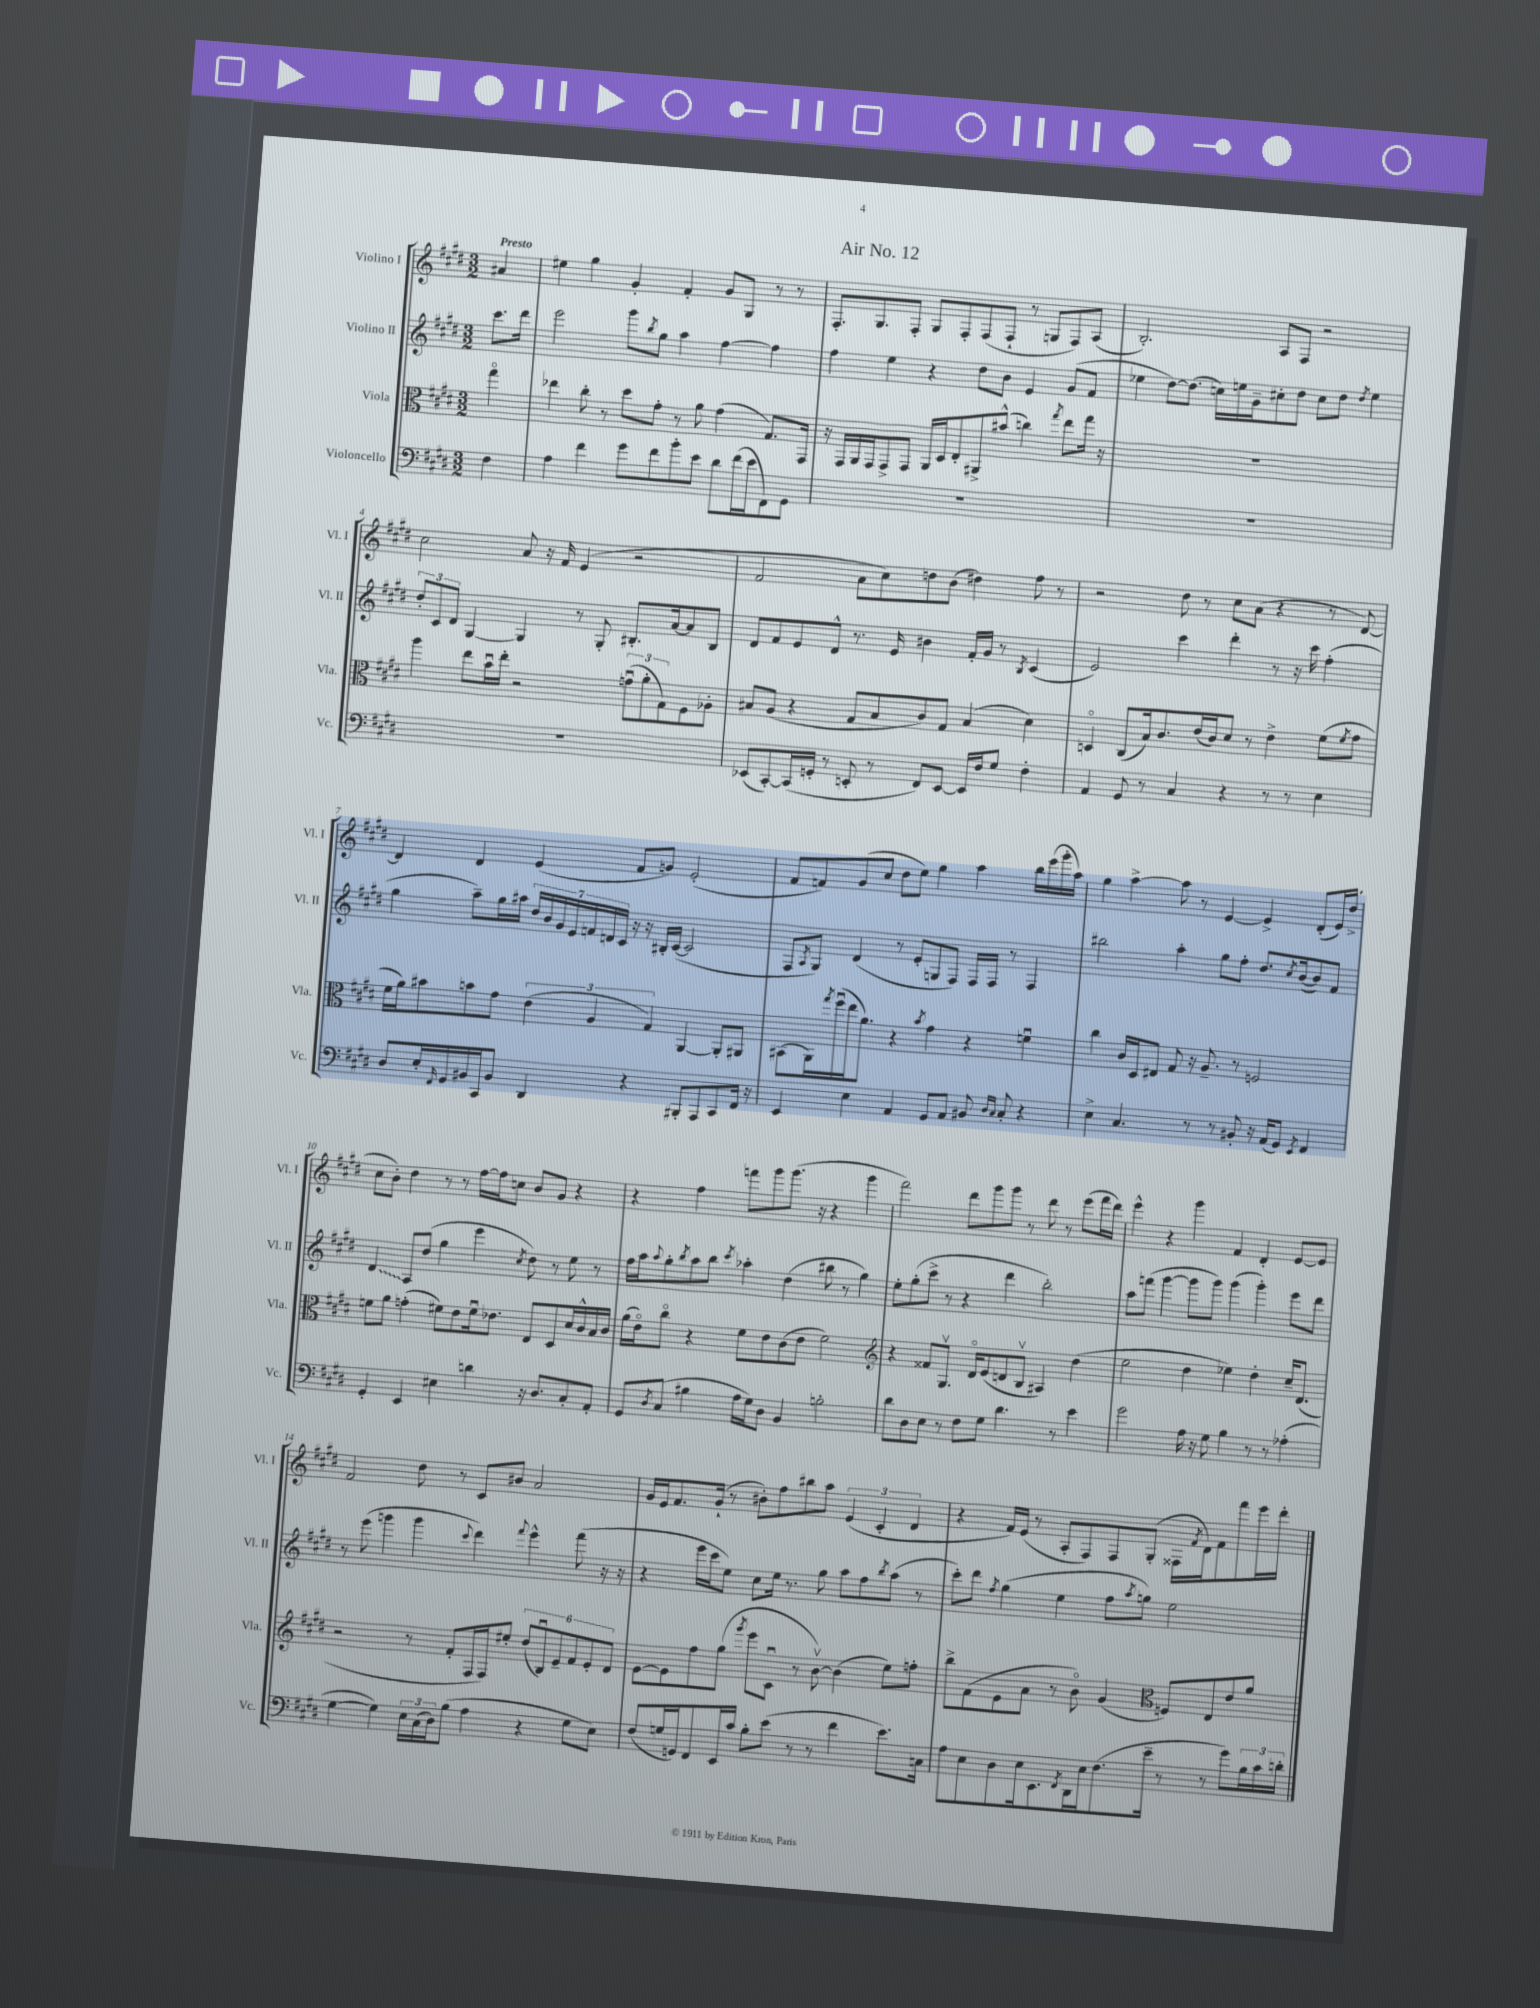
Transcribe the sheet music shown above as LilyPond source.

\header { title = "Air No. 12" }
<<
\new StaffGroup <<
\new Staff = "s0" \with { instrumentName = "Violino I" shortInstrumentName = "Vl. I" } {
    \clef treble \key e \major \numericTimeSignature \time 3/2 \partial 4 \tempo "Presto"
    ais'4 |
    eis''4 gis''4 gis'4-. fis'4-. gis'8 gis8 r8 r8 |
    fis8.-. gis8. fis8-. gis8 fis8-. fis8( fis8-! r8 g8 fis8) a8( |
    b2.-.) a8 fis8 r2 |
    cis''2 a'8 r16 fis'16 e'4( r2 |
    fis'2 a'8 cis''8) d''8 b'8( dis''4) fis''8 r8 |
    r2 dis''8 r8 cis''8 a'8( r4 r8 dis'8~) |
    dis'4 dis'4 e'4( fis'8 g'8) e'2-.( |
    fis'8 f'8) gis'8( cis''8 dis''8 e''8) gis''4 a''4 b''16 e'''16( gis'''16-. a''16) |
    gis''4 a''4~-> a''8 r8 e'4~ e'4-> dis'8-.( e'16) dis''16->( |
    cis''8 b'8-.) dis''4 r8 r8 fis''16~ fis''16 c''8 b'8 gis'8 r4 |
    r4 fis''4 f'''8 gis'''8 gis'''8.( r16 r4 gis'''4 |
    fis'''2) dis'''8 gis'''8 gis'''8 r8 dis'''8 r8 e'''8( fis'''16 dis'''16) |
    e'''4-^ r4 gis'''4 fis'4 dis'4-. e'8~ e'8 |
    fis'2 dis''8 r8 cis'8 bis'8 a'2 |
    gis'16 e'16 fis'8. gis'16-!( r8 bis'8-.) fis''8 bis''8 a''8 \tuplet 3/2 { e'4( cis'4-. dis'4 } |
    r4 fis'16) e'16( r8 a8-. fis8) fis8 gis8-.( fisis16 \acciaccatura { fis'8 } dis'16) fis'8 fis'''8 e'''16 dis'''16-. \bar "|." |
}
\new Staff = "s1" \with { instrumentName = "Violino II" shortInstrumentName = "Vl. II" } {
    \clef treble \key e \major \numericTimeSignature \time 3/2 \partial 4
    cis'''8. dis'''16 |
    e'''2 gis'''8 \acciaccatura { b''8 } gis''8 a''4 fis''4~ fis''4 |
    fis''4 e''4 r4 dis''8 b'8 e'4 gis'8( fis'8 |
    ees''4 dis''8~) dis''8.( c''16) e''16 gis'16-- cis''8-. dis''8 cis''8 dis''8 \acciaccatura { dis''8 } e''4 |
    \tuplet 3/2 { dis''8-. cis'8 dis'8 } gis4~ gis4 r8 gis8-. bis8.-. a'16~ a'8 bis8 |
    dis'8 fis'8 e'8 dis'8-^ r8. e'16 bis'4 fis'16-. gis'16 r8 \acciaccatura { b8 } cis'4( |
    e'2) cis'''4 dis'''4-. r8 r16 cis'''16 fis''4-.( |
    gis''4 a''8--) gis''16 ais''16 \tuplet 7/4 { dis''16 b'16 gis'16 e'16 f'16 d'16 cis'16 } r16 r16 bis16-. cis'16~( cis'2 |
    fis8 \acciaccatura { a8 } gis8) dis'4( r8 e'8-. g8 fis8) fis16 fis16 r8 fis4 |
    bis''2 a''4-. gis''8 fis''8-. dis''8. \acciaccatura { cis''8 } b'16~( b'8) fis'8 |
    \once \override Glissando.style = #'zigzag dis'4\glissando a8 dis''8( gis''4 e'''4 \acciaccatura { cis''8 } dis''8) r8 e''8 r8 |
    fis''16 a''16 \appoggiatura { a''8 } gis''8-. \acciaccatura { b''8 } a''8 b''8 \acciaccatura { cis'''8 } aes''4-. dis''4( bis''8 r8 gis''4) |
    e''8-. gis''8-.( cis'''8-> r8 r4 dis'''4 b''2-.) |
    a''8 f'''8( gis'''4~ gis'''8 gis'''8) gis'''4( gis'''4-.) e'''8 dis'''8 |
    r8 e'''8( g'''4 g'''4 \appoggiatura { cis'''8 } dis'''4) \appoggiatura { fis'''8 } e'''4-^ fis'''8( r16 r16 |
    r4 e'''16 cis'''16 e''8) cis''8 e''16 r8. gis''8 a''8 fis''8 \acciaccatura { b''8 } a''8( r8 |
    cis'''8-.) dis'''8 \acciaccatura { fis''8 } gis''4( e''4 fis''8 \acciaccatura { a''8 } g''8) e''2 \bar "|." |
}
\new Staff = "s2" \with { instrumentName = "Viola" shortInstrumentName = "Vla." } {
    \clef alto \key e \major \numericTimeSignature \time 3/2 \partial 4
    gis''4\flageolet |
    ees''4 cis''8-. r8 dis''8 gis'8-. r8 a'8 gis'4( gis8.) gis,16 |
    r16 gis,16 a,16 gis,16 gis,8-> gis,8 a,16 dis16 e8-. ais,8-> bis'8-^( c''4) \acciaccatura { gis''8 } e''8 gis''16 r16 |
    R1. |
    a''4 e''8 b'16\downbow e''16-. r2 \tuplet 3/2 { g'8\downbow( a'8-. gis8) } fis8 aes8-. |
    bis8 a8( r4 gis8 bis8 cis'8) gis8 bis4( dis'4) |
    d4\flageolet cis8( b16) cis'8. e'16( cis'16) dis'8 r8 e'4-> fis'8( \acciaccatura { fis'8 } gis'8 |
    fis'16 a'16) bis'8 b'8 gis'8 \tuplet 3/2 { e'4( a4 gis4) } a,4~ a,8-. ais,8 |
    bis,8( a,16) \acciaccatura { gis''8 } fis''16\downbow( e''16 a'8.) r4 \acciaccatura { b'8 } gis'4 r4 f'4\downbow |
    cis''4 cis'16 dis16 eis8 gis8 r16 a8.-- r8 f2 |
    f'8 a'8 g'4-.( fis'8) e'8 fis'16\downbow ees'8. e8 dis8 dis'16 cis'16-^ b16 cis'16 |
    a'16( e'16\flageolet) cis''8\flageolet r4 fis'8 e'8 cis'8( e'8 fis'2) |
    \clef treble r4 fisis'8 gis8.\upbow dis'16\flageolet e'8( d'8 b8\upbow ais4) dis''4( |
    e''2 dis''4 ees''4) dis''4-. cis''16-- dis'8.( |
    r2 r8 fis'8-. fis16 fis16) eis''8-. \tuplet 6/4 { dis''8( b8\downbow) e'8-- fis'8 e'8-. dis'8 } |
    e'8~ e'8 fis''8 gis''8( \acciaccatura { gis'''8 } e'''8 cis'8\downbow r8 b'8~\upbow) b'4( e''8) f''8-. |
    b''8-> fis'8( e'8 a'8 r8 b'8\flageolet) gis'4( \clef alto f8) e8 e'8 a'8 \bar "|." |
}
\new Staff = "s3" \with { instrumentName = "Violoncello" shortInstrumentName = "Vc." } {
    \clef bass \key e \major \numericTimeSignature \time 3/2 \partial 4
    fis4 |
    a4 fis'4 gis'8 fis'8 b'8-. e'8 dis'8 fis'16( e'16 fis,8) gis,8 |
    R1. |
    R1. |
    R1. |
    ees,8( cis,8~-.) cis,16( g,16-. r8 e,8-. r8 fis,8) e,8~ e,16 fis16 gis8 fis4-. |
    a,4 gis,8 r8 cis4 r4 r8 r8 e4 |
    dis8 e16-. \grace { fis,16 } gis,16 bis,16 cis,16 bis,8 dis,4 r4 bis,,8-. a,,8 cis,8 fis,16 r16 |
    e,4 e4 a,4 gis,8 a,8 bis,8 \grace { dis16 cis16 } cis8-. r4 |
    e4-> cis4. r8 r8 bis,8-. r16 a,16( gis,8) \acciaccatura { e,8 } fis,4 |
    gis,4-. e,4 eis4 d'4 r16 dis8. cis8-. a,8-. |
    gis,8 \acciaccatura { dis8 } cis8( bis4 a16 gis16) dis8 b,4 b2-. |
    dis'8 dis8 e8 r8 fis8 gis8 dis'4. r8 e'4 |
    gis'2 a16 r16 gis8 b4 r8 r8 aes4-.( |
    gis4~ gis4) \tuplet 3/2 { e16 cis16( dis16) } b8( a4 r4 gis8 e8) |
    fis8( g16 g,16) fis,8 e,16 cis'16 b8-. e'8( r8 r8 fis'4 e'8.) c16 |
    a8 e8 dis8 e16 e,8. \acciaccatura { fis,8 } dis,16 e16 fis8.( e'16-- r8 r8 gis'8) \tuplet 3/2 { b16 cis'16 d'16-. } \bar "|." |
}
>>
>>
